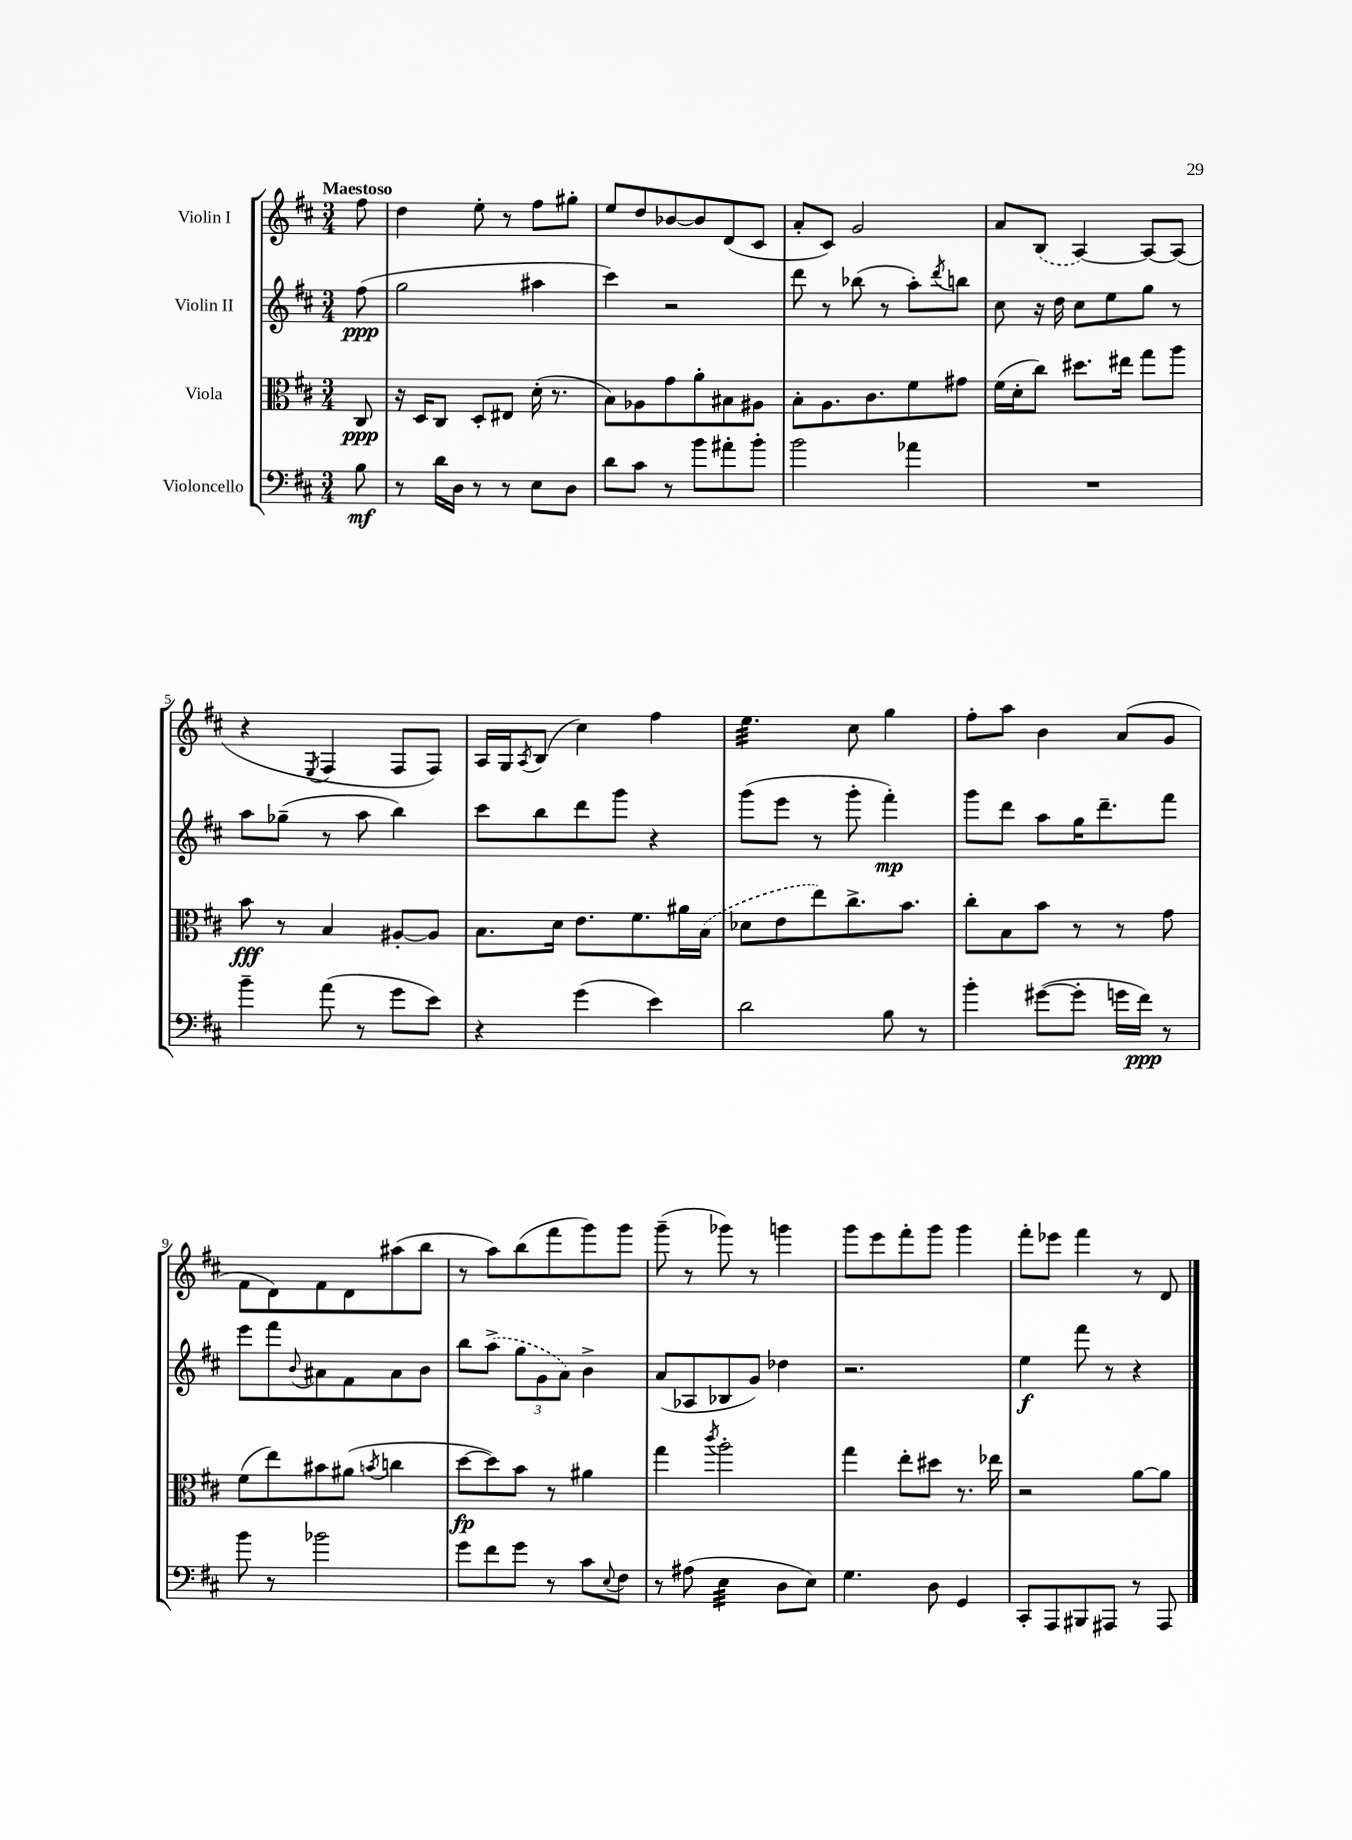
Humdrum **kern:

**kern	**kern	**kern	**kern
*staff4	*staff3	*staff2	*staff1
*clefF4	*clefC3	*clefG2	*clefG2
*k[f#c#]	*k[f#c#]	*k[f#c#]	*k[f#c#]
*M3/4	*M3/4	*M3/4	*M3/4
8B\	8C#/	(8ff#\	8ff#\
=	=	=	=
8r	16r	2gg\	4dd\
.	16D/LK	.	.
16d\LL	8C#/J	.	.
16D\JJ	.	.	.
8r	8D'/L	.	8ee'\
8r	8E#/J	.	8r
8E\L	(16d'\	4aa#\	8ff#\L
.	8.r	.	.
8D\J	.	.	8gg#'\J
=	=	=	=
8d\L	8B\L)	4ccc#\)	8ee/L
8c#\J	8A-\	.	8dd/
8r	8g\	2r	[8b-/
8b\L	8a'\	.	8b-/]
8a#'\	8B#\	.	(8d/
8b'\J	8A#\J	.	8c#/J
=	=	=	=
2b\	8B'\L	8ddd\	8a'/L
.	8.A\	8r	8c#/J)
.	.	(8bb-\	2g/
.	8.c#\	.	.
.	.	8r	.
4a-\	8f#\	8aa'\L)	.
.	.	8qddd/	.
.	8g#\J	8bb\J	.
=	=	=	=
2.r	(16f#\LL	8cc#\	8a/L
.	16d'\J	.	.
.	8cc#\J)	16r	(8B/J
.	.	16dd\	.
.	8.dd#\L	8cc#\L	[4A/)
.	.	8ee\	.
.	16ee#\Jk	.	.
.	8gg\L	8gg\J	8A/_L
.	8aa\J	8r	(8A/]J
=	=	=	=
4b~\	8b\	8aa\L	4r
.	8r	(8gg-~\J	.
.	.	.	8qE/
(8a\	4B/	8r	4F#/
8r	.	8aa\	.
8g\L	[8A#'/L	4bb\)	8F#/L
8e\J)	8A#/]J	.	8F#/J)
=	=	=	=
4r	8.B\L	8ccc#\L	16A/LL
.	.	.	16G/J
.	.	.	8qA/
.	.	8bb\	(8B/J
.	16d\Jk	.	.
(4g\	8.e\L	8ddd\	4cc#\)
.	.	8ggg\J	.
.	8.f#\	.	.
4e\)	.	4r	4ff#\
.	16a#\L	.	.
.	(16B\JJ	.	.
=	=	=	=
2d\	8d-\L	(8ggg\L	4.ee\
.	8e\	8eee\J	.
.	8ee\)	8r	.
.	8.cc#^\	8ggg'\	8cc#\
8B\	.	4fff#'\)	4gg\
.	8.b\J	.	.
8r	.	.	.
=	=	=	=
4b'\	8cc#'\L	8ggg\L	8ff#'\L
.	8B\	8ddd\J	8aa\J
([8g#\L	8b\J	8aa\L	4b\
8g#'\]J	8r	16gg\K	.
.	.	8.ddd~\	.
16g\LL	8r	.	(8a/L
16f#\JJ)	.	.	.
8r	8g\	8fff#\J	8g/J
=	=	=	=
8b\	(8f#\L	8eee\L	8f#\L
8r	8ee\)	8fff#\	8d\)
.	.	8qqb/	.
2b-\	8b#\	8a#\	8f#\
.	(8a#\J	8f#\	8d\
.	8qb/	.	.
.	4cc\	8a#\	(8aa#\
.	.	8b\J	8bb\J
=	=	=	=
8g\L	[8dd\L	8bb\L	8r
8f#\	8dd\])	(8aa^\J	8aa\L)
8g\J	8b\J	12gg\L	(8bb\
.	.	12g\	.
8r	8r	.	8fff#\
.	.	12a\J)	.
8c#\L	4a#\	4b^\	8ggg\)
8qqE/	.	.	.
8F#\J	.	.	8ggg\J
=	=	=	=
8r	4gg\	(8a/L	(8ggg~\
(8A#\	.	8A-/	8r
.	8qccc#/	.	.
4E\	2aa'\	8B-/	8ggg-\)
.	.	8g/J)	8r
8D\L	.	4dd-\	4ggg\
8E\J)	.	.	.
=	=	=	=
4.G\	4gg\	2.r	8ggg\L
.	.	.	8eee\
.	8ee'\L	.	8fff#'\
8D\	8dd#\J	.	8ggg\J
4GG/	8.r	.	4ggg\
.	16ee-\	.	.
=	=	=	=
8CC#'/L	2r	4ee\	8fff#'\L
8AAA/	.	.	8eee-\J
8BBB#/	.	8fff#\	4fff#\
8AAA#/J	.	8r	.
8r	[8a\L	4r	8r
8AAA#/	8a\]J	.	8d/
==	==	==	==
*-	*-	*-	*-
